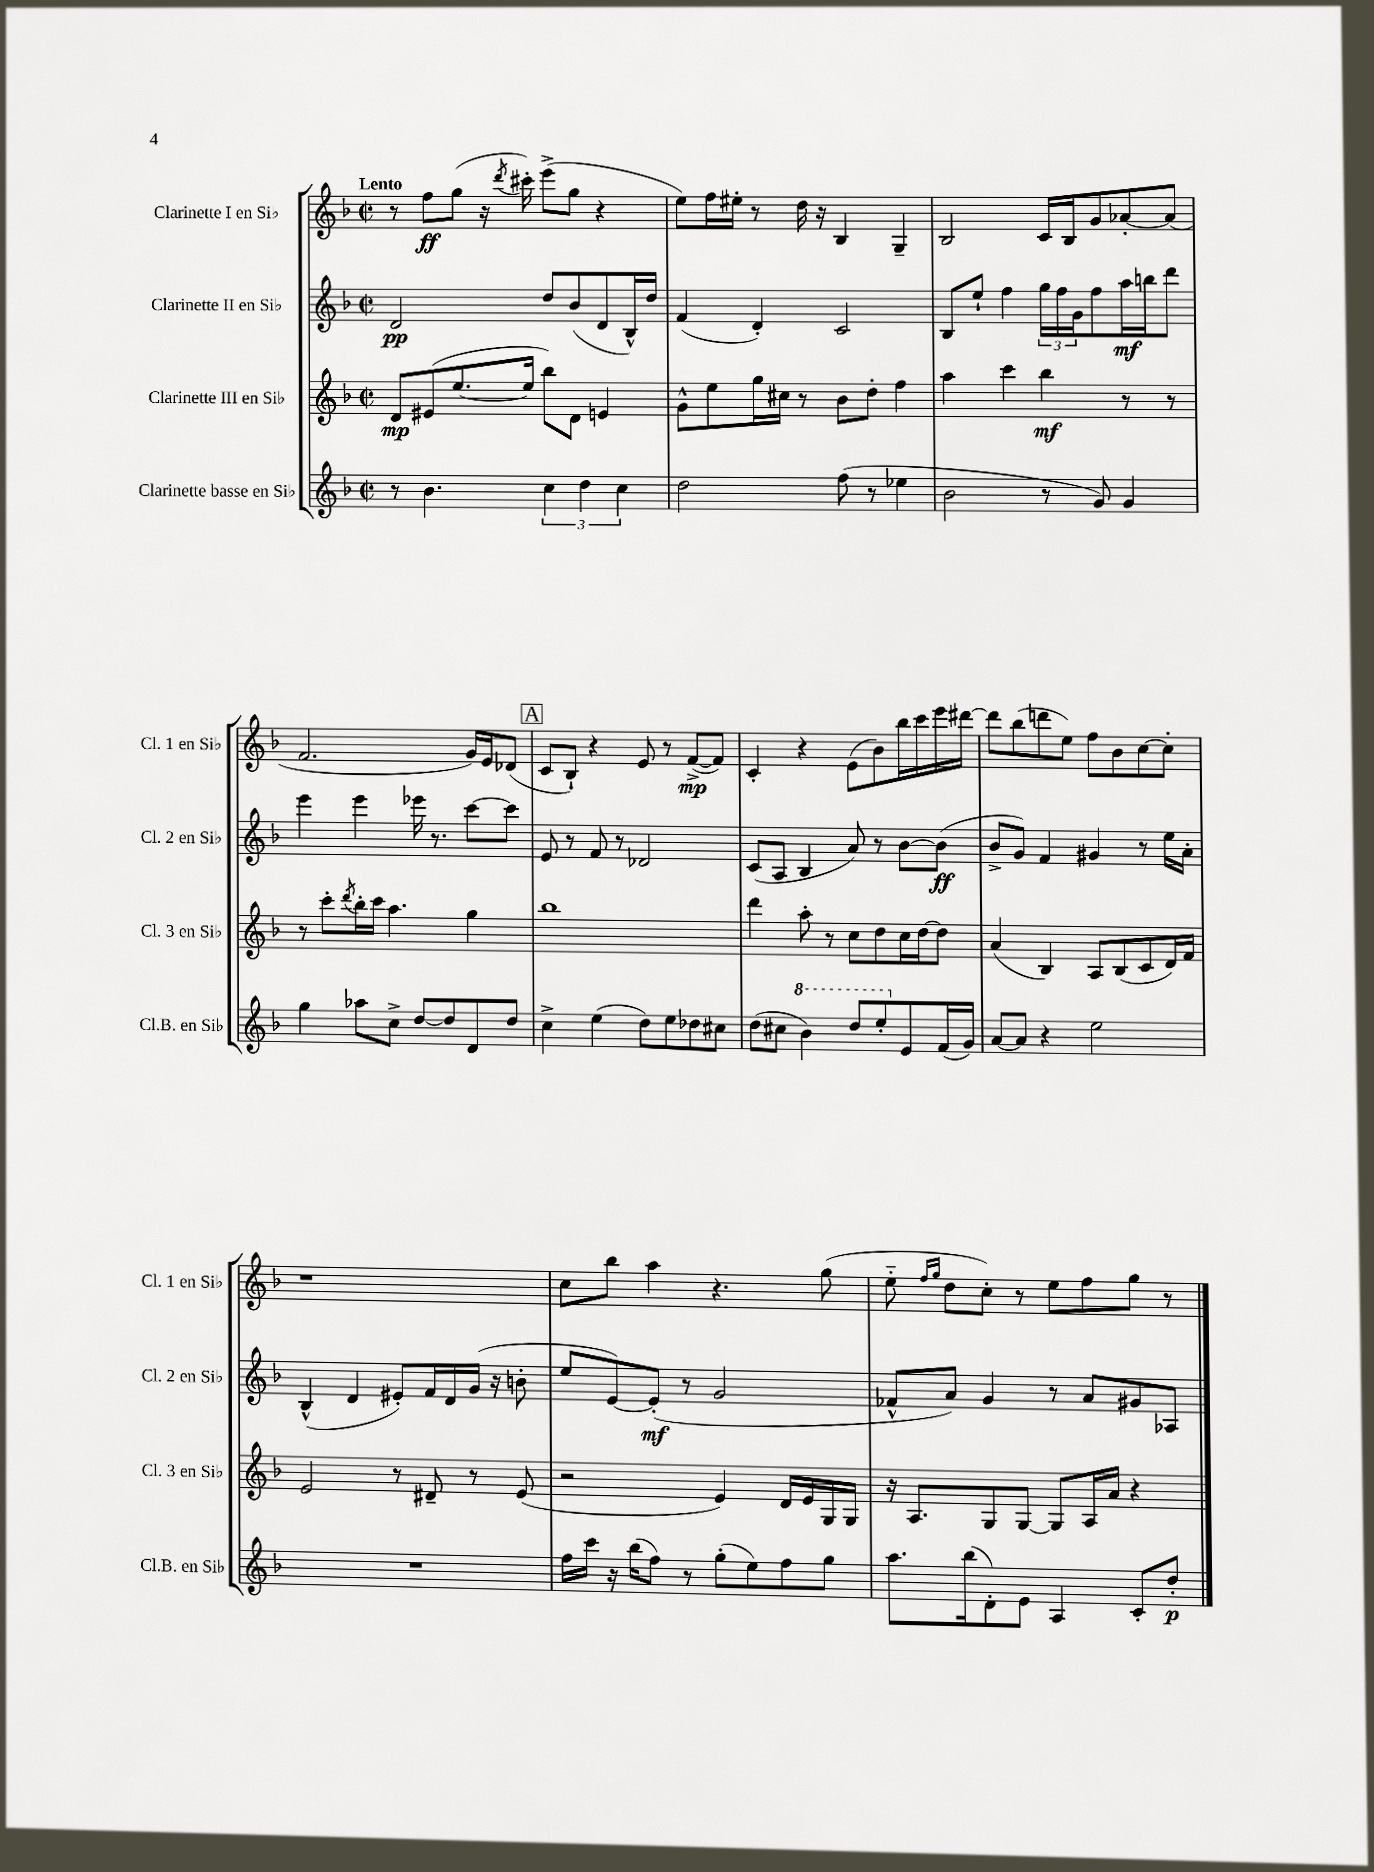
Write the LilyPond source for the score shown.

<<
\new StaffGroup <<
\new Staff = "s0" \with { instrumentName = "Clarinette I en Sib" shortInstrumentName = "Cl. 1 en Sib" } {
    \clef treble \key f \major \defaultTimeSignature \time 2/2 \tempo "Lento"
    r8 f''8\ff g''8( r16 \acciaccatura { d'''8 } cis'''16-.) e'''8->( g''8 r4 |
    e''8) f''16 eis''16-. r8 d''16 r16 bes4 g4-- |
    bes2 c'16 bes16 g'8 aes'8~-. aes'8( |
    f'2. g'16) e'16 des'8( |
    \mark \markup { \box "A" } c'8 bes8-!) r4 e'8 r8 f'8~->\mp( f'8) |
    c'4-. r4 e'8( bes'8) bes''16 c'''16 e'''16 dis'''16~ |
    dis'''8 bes''8( d'''8 e''8) f''8 bes'8 c''8~ c''8-. |
    r1 |
    c''8 bes''8 a''4 r4. g''8( |
    e''8-_ \grace { f''16 g''16 } d''8 c''8-.) r8 e''8 f''8 g''8 r8 \bar "|." |
}
\new Staff = "s1" \with { instrumentName = "Clarinette II en Sib" shortInstrumentName = "Cl. 2 en Sib" } {
    \clef treble \key f \major \defaultTimeSignature \time 2/2
    d'2\pp d''8 bes'8( d'8 bes16-^) d''16 |
    f'4( d'4-.) c'2 |
    bes8 e''8-! f''4 \tuplet 3/2 { g''16 f''16 g'16 } f''8 a''16\mf b''16 d'''8 |
    e'''4 e'''4 ees'''16 r8. c'''8~ c'''8 |
    \mark \markup { \box "A" } e'8 r8 f'8 r8 des'2 |
    c'8( a8 bes4 a'8) r8 bes'8~ bes'8\ff( |
    bes'8-> g'8) f'4 gis'4 r8 e''16 a'16-. |
    bes4-^( d'4 eis'8-.) f'16 d'16 g'16( r16 b'8-. |
    e''8 e'8~) e'8-.\mf( r8 g'2 |
    fes'8-^ a'8) g'4 r8 a'8 gis'8 aes8 \bar "|." |
}
\new Staff = "s2" \with { instrumentName = "Clarinette III en Sib" shortInstrumentName = "Cl. 3 en Sib" } {
    \clef treble \key f \major \defaultTimeSignature \time 2/2
    d'8\mp eis'8( e''8.~ e''16 bes''8) d'8 e'4 |
    g'8-^ e''8 g''16 cis''16 r8 bes'8 d''8-. f''4 |
    a''4 c'''4 bes''4\mf r8 r8 |
    r8 c'''8-. \acciaccatura { d'''8 } bes''16-. c'''16 a''4. g''4 |
    \mark \markup { \box "A" } bes''1 |
    d'''4 a''8-. r8 c''8 d''8 c''16 d''16~ d''8 |
    a'4( bes4) a8 bes8( c'8 d'16) f'16 |
    e'2 r8 dis'8-- r8 e'8( |
    r2 e'4) d'16 e'16 g16 g16 |
    r16 a8. g8 g8~ g8 a16 a'16 r4 \bar "|." |
}
\new Staff = "s3" \with { instrumentName = "Clarinette basse en Sib" shortInstrumentName = "Cl.B. en Sib" } {
    \clef treble \key f \major \defaultTimeSignature \time 2/2
    r8 bes'4. \tuplet 3/2 { c''4 d''4 c''4 } |
    d''2 f''8( r8 ees''4 |
    bes'2 r8 g'8) g'4 |
    g''4 aes''8 c''8-> d''8~ d''8 d'8 d''8 |
    \mark \markup { \box "A" } c''4-> e''4( d''8) e''8 des''8 cis''8 |
    d''8( cis''8 \ottava #1 bes''4) d'''8 e'''8-. \ottava #0 e'8 f'16( g'16) |
    a'8~ a'8 r4 e''2 |
    R1 |
    f''16 c'''16 r16 bes''16( f''8) r8 g''8-.( e''8) f''8 g''8 |
    a''8. bes''16( d'8-.) e'8 a4 c'8-. d''8-.\p \bar "|." |
}
>>
>>
\layout { \context { \Score \remove "Bar_number_engraver" } }
